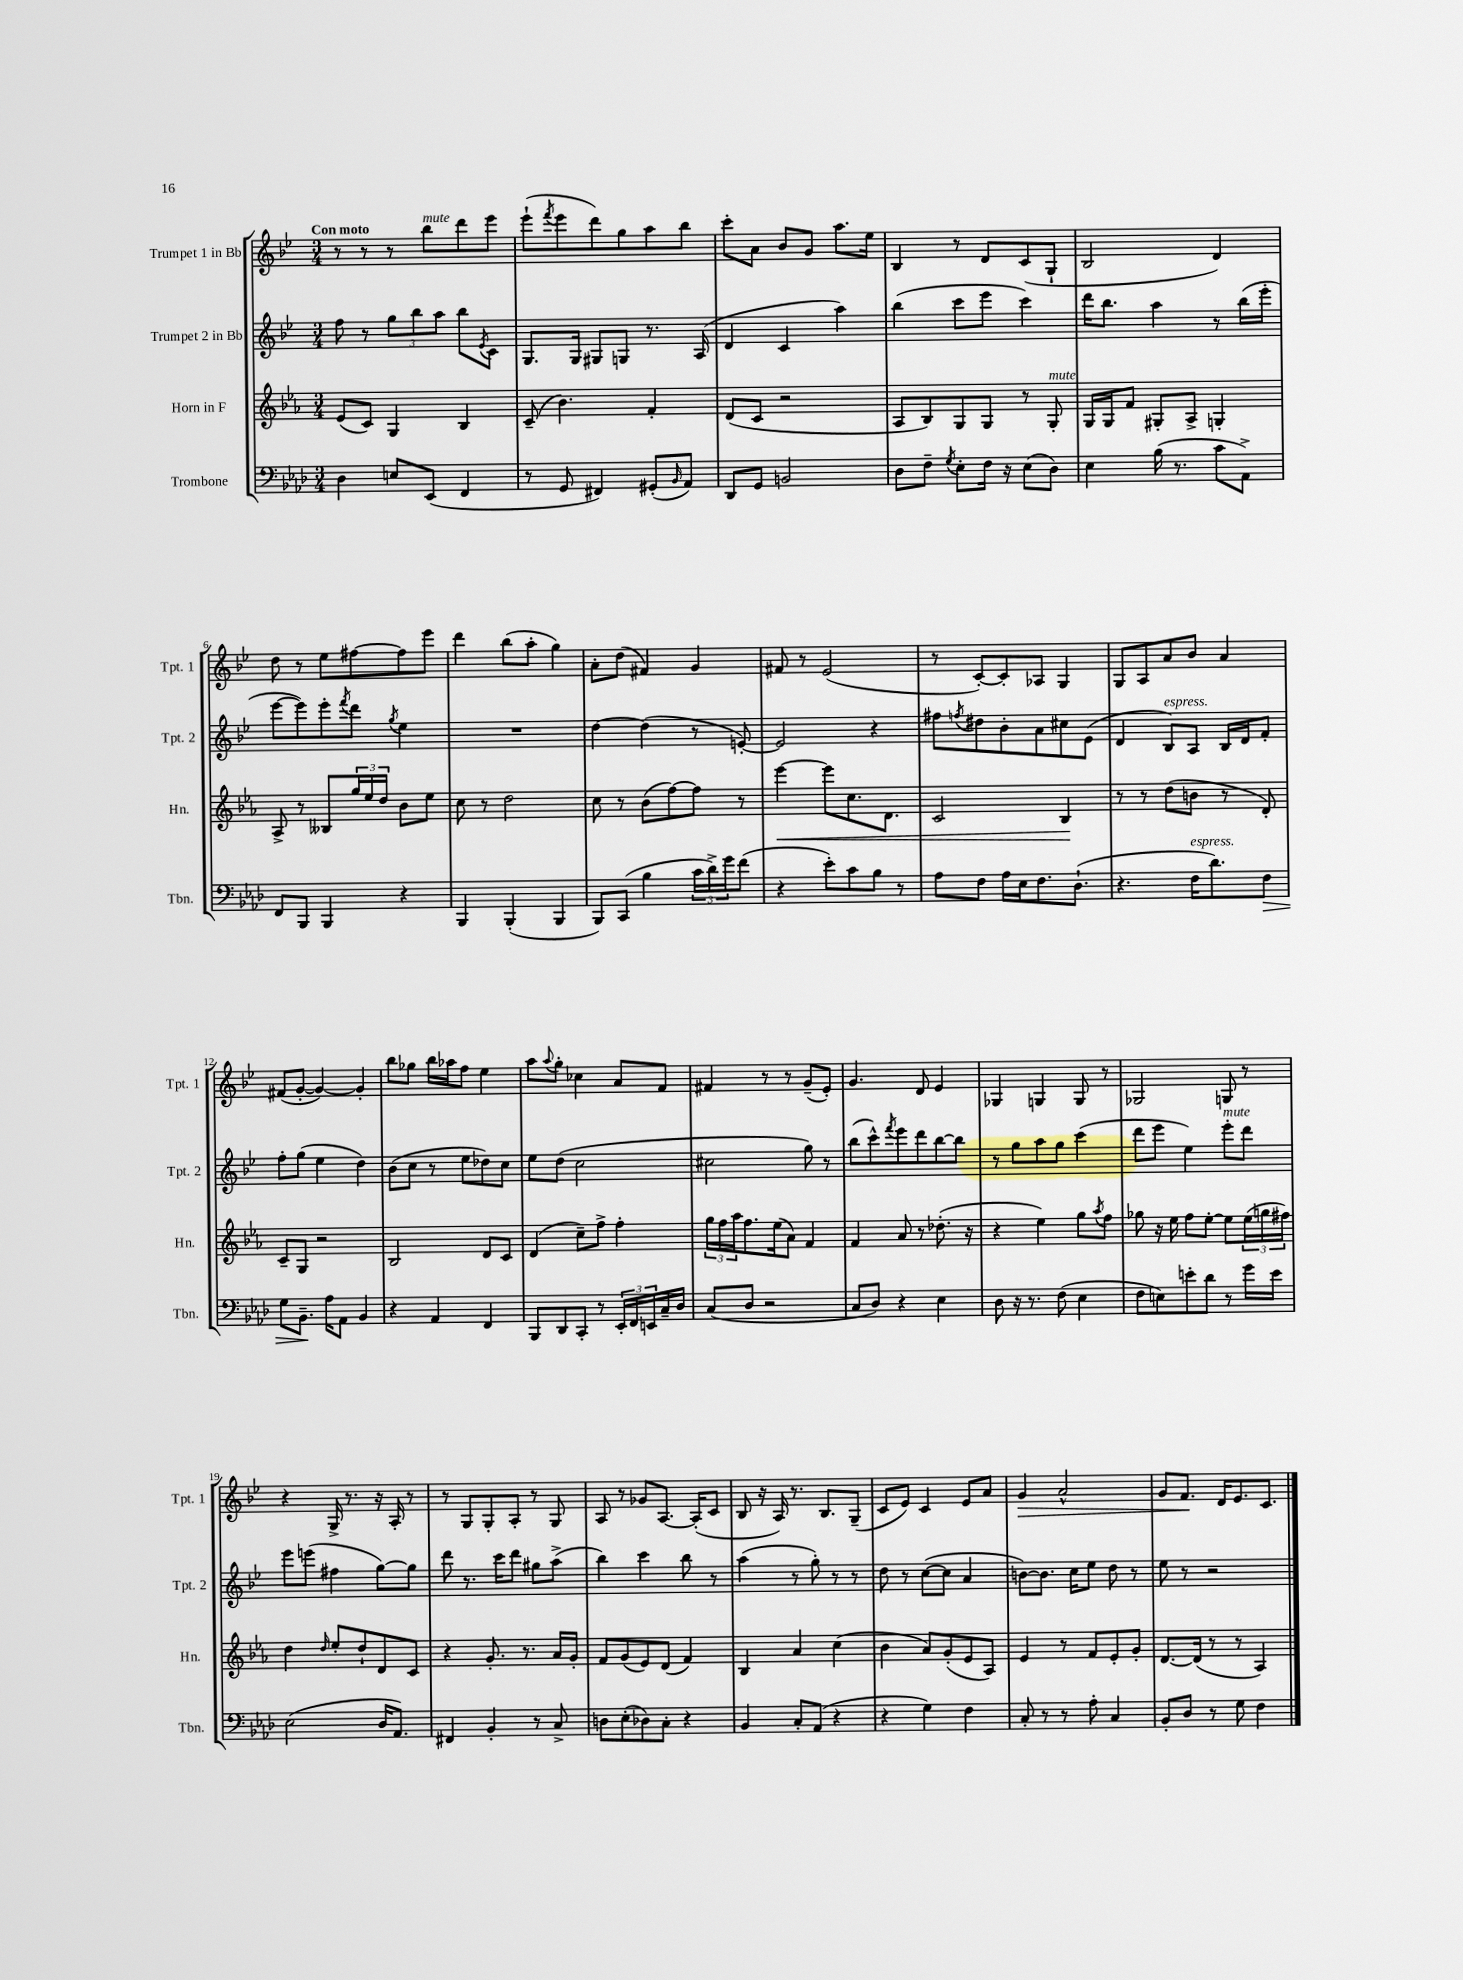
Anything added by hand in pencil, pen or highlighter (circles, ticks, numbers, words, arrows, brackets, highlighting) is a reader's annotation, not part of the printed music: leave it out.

**kern	**kern	**kern	**kern
*staff4	*staff3	*staff2	*staff1
*clefF4	*clefG2	*clefG2	*clefG2
*k[b-e-a-d-]	*k[b-e-a-]	*k[b-e-]	*k[b-e-]
*M3/4	*M3/4	*M3/4	*M3/4
4D-\	(8e-/L	8ff\	8r
.	8c/J)	8r	8r
8E/L	4G/	12gg\L	8r
.	.	12bb-\	.
(8EE-/J	.	.	8bb-\L
.	.	12aa\J	.
4FF/	4B-/	8bb-\L	8ddd\
.	.	8qe-/	.
.	.	8c\J	8eee-\J
=	=	=	=
8r	(8c~/	8.G/L	(8eee-`\L
.	.	.	8qfff/
8GG/	4.b-\)	.	8eee-\
.	.	16G/Jk	.
4FF#/)	.	8G#/L	8ddd\)
.	.	8G/J	8gg\
(8GG#'/L	4f'/	8.r	8aa\
16qqBB-/	.	.	.
8AA-/J)	.	.	8bb-\J
.	.	(16A/	.
=	=	=	=
8DD-/L	(8d/L	4d/	8ccc'\L
8GG/J	8c/J	.	8a\J
2BB/	2r	4c/	8b-/L
.	.	.	8g/J
.	.	4aa\)	8.aa\L
.	.	.	16ee-\Jk
=	=	=	=
8D-\L	8A-/L	(4bb-\	4B-/
8F~\J	8B-/)	.	.
8qG/	.	.	.
8E-'\L	8G/	8ccc\L	8r
16F\Jk	8G/J	8eee-\J	8d/L
16r	.	.	.
(8E-\L	8r	4ccc\)	(8c/
8D-\J)	8G'/	.	8G`/J
=	=	=	=
4E-\	16G/LL	16ddd\LK	2B-/
.	16G/J	8.bb-\J	.
.	8f/J	.	.
(16B-\	8G#'/L	4aa\	.
8.r	.	.	.
.	8A-^/J	.	.
8c\L	4G'/	8r	4d/)
8AA-^\J)	.	(16bb-\LL	.
.	.	16eee-'\JJ	.
=	=	=	=
8FF/L	8A-^/	[8eee-\L	8dd\
8BBB-/J	8r	8eee-\])	8r
4BBB-/	8B--/L	8eee-'\	8ee-\L
.	.	8qfff/	.
.	24gg/L	8ddd\J	[8ff#\
.	24ee-/	.	.
.	24dd/JJ	.	.
.	.	8qgg/	.
4r	8b-\L	4ee-\	8ff#\]
.	8ee-\J	.	8eee-\J
=	=	=	=
4BBB-/	8cc\	2.r	4ddd\
.	8r	.	.
(4BBB-'/	2dd\	.	(8bb-\L
.	.	.	8aa'\J
4BBB-/	.	.	4gg\)
=	=	=	=
8BBB-/L)	8cc\	[4dd\	8a'\L
(8CC/J	8r	.	(8dd\J
4B-\	(8b-\L	(4dd\]	4f#/)
.	[8ff\)	.	.
24c\LL	8ff\]J	8r	4g/
24d-^\)	.	.	.
24g\J	.	.	.
(8f\J	8r	[8e'/)	.
=	=	=	=
4r	[4eee-\	2e/]	8f#/
.	.	.	8r
8e-'\L)	8eee-\]L	.	(2e-/
8c\	8.cc\	.	.
8B-\J	.	4r	.
.	8.d\J	.	.
8r	.	.	.
=	=	=	=
8A-\L	2c/	8ff#\L	8r
.	.	8qff/	.
8F\J	.	8dd#\	[8c'/L)
16A-\LL	.	8b-'\	8c'/]
16E-\J	.	.	.
8.F\	.	8a\	8A-/J
.	4B-/	8cc#\	4G/
(8.D-`\J	.	.	.
.	.	(8e-\J	.
=	=	=	=
4.r	8r	4d/	8G/L
.	8r	.	8A/
.	(8dd\L	8B-/L)	8a/
16F\LK	8b\J	8A/J	8b-/J
8.d-\)	.	.	.
.	8r	16B-/LL	4a/
.	.	16d/J	.
8F\J	8d'/)	8f'/J	.
=	=	=	=
8G\L	8c~/L	8ff'\L	(8f#/L
8.BB-~\J	8G/J	(8gg\J	[8g'/J
.	2r	4ee-\	4g/_)
16A-\LK	.	.	.
8AA-\J	.	.	.
4BB-/	.	4dd\)	4g'/]
=	=	=	=
4r	2B-/	(8b-\L	8bb-\L
.	.	8cc\J	8gg-\J
4AA-/	.	8r	16bb-\LL
.	.	.	16aa-\J
.	.	8ee-\L	8ff\J
4FF/	8d/L	8dd-\)	4ee-\
.	8c/J	8cc\J	.
=	=	=	=
8BBB-/L	(4d/	8ee-\L	8aa\L
.	.	.	8qqaa/
8DD-/	.	(8dd\J	8gg'\J
8CC'/J	8cc~\L)	2cc\	4cc-\
8r	8ff^\J	.	.
24EE-'/LL	4ff'\	.	8a/L
24FF/	.	.	.
24EE/	.	.	.
16C~/	.	.	8f/J
16D-/JJ	.	.	.
=	=	=	=
(8C/L	24gg\LL	2cc#\	4f#/
.	24ff\	.	.
.	24aa-\J	.	.
8D-/J	8.ff\	.	.
2r	.	.	8r
.	(16ee-\k	.	.
.	8a-\J)	.	8r
.	4f/	8gg\)	(8g~/L
.	.	8r	8e-'/J)
=	=	=	=
8C/L	4f/	(8bb-\L	4.g/
8D-/J)	.	8ccc^^\)	.
.	.	8qfff/	.
4r	8a-/	8eee-\	.
.	8r	8ddd\	8d/
4E-\	(8.dd-'\	[8bb-\	4e-/
.	.	8bb-\]J	.
.	16r	.	.
=	=	=	=
8D-\	4r	8r	4G-/
16r	.	8gg\L	.
8.r	.	.	.
.	4ee-\)	8aa\	4G/
(8F\	.	8gg\J	.
4E-\	8gg\L	(4ccc\	8G/
.	8qaa-/	.	.
.	8ff\J	.	8r
=	=	=	=
8F\L	8gg-\	8ddd\L	2G-/
8E\)	16r	8eee-\J	.
.	16ee-\	.	.
8e'\	8ff\L	4ee-\)	.
8d-\J	[8ee-'\J	.	.
8r	8ee-\]L	8eee-'\L	8G/
16g\LL	(24ee-\L	8ddd\J	8r
.	24gg\	.	.
16e\JJ	.	.	.
.	24ff#\JJ)	.	.
=	=	=	=
(2E-\	4dd\	8eee-\L	4r
.	.	(8eee\J	.
.	16qqdd/	.	.
.	8ee-'/L	4ff#\	16G^/
.	.	.	8.r
.	8dd`/	.	.
16D-/LK	8d/	[8gg\L)	16r
8.AA-/J)	.	.	16A'/
.	8c/J	8gg\]J	8r
=	=	=	=
4FF#/	4r	8ddd\	8r
.	.	8.r	8G/L
4BB-'/	8.g'/	.	8G'/
.	.	16ccc\LK	.
.	.	8ddd\J	8A'/J
.	8.r	.	.
8r	.	8gg#\L	8r
8C^/	16a-/LL	(8aa^\J	8G/
.	16g'/JJ	.	.
=	=	=	=
8D\L	8f/L	4bb-\)	8A/
(8E-'\	(8g/	.	8r
8D-\)	8e-/)	4ccc\	8g-/L
8C'\J	(8d/J	.	[8.A/J
4r	4f/)	8bb-\	.
.	.	.	(16A'/]LK
.	.	8r	8c/J
=	=	=	=
4BB-/	4B-/	(4aa\	8B-/
.	.	.	16r
.	.	.	16A/)
8C'/L	4a-/	8r	8.r
(8AA-/J	.	8gg'\)	.
.	.	.	8.B-/L
4r	(4cc\	8r	.
.	.	8r	(8G~/J
=	=	=	=
4r	4b-\	8dd\	8c/L
.	.	8r	8e-/J)
4G\)	8a-/L)	([8cc\L	4c/
.	(8g'/	8cc\]J	.
4F\	8e-/	4a/	8e-/L
.	8A-/J)	.	8a/J
=	=	=	=
8C'/	4e-/	[8b\L)	4g/
8r	.	8.b\]J	.
8r	8r	.	2a^^/
.	.	16cc\LK	.
8A-'\	8f/L	8ee-\J	.
4C/	8e-'/	8dd\	.
.	8g'/J	8r	.
=	=	=	=
8BB-'/L	[8.d/L	8ee-\	8g/L
8D-/J	.	8r	8.f/J
.	(16d/]Jk	.	.
8r	8r	2r	.
.	.	.	16d/LK
8G\	8r	.	8.e-/
4F\	4A-/)	.	.
.	.	.	8.c/J
==	==	==	==
*-	*-	*-	*-
